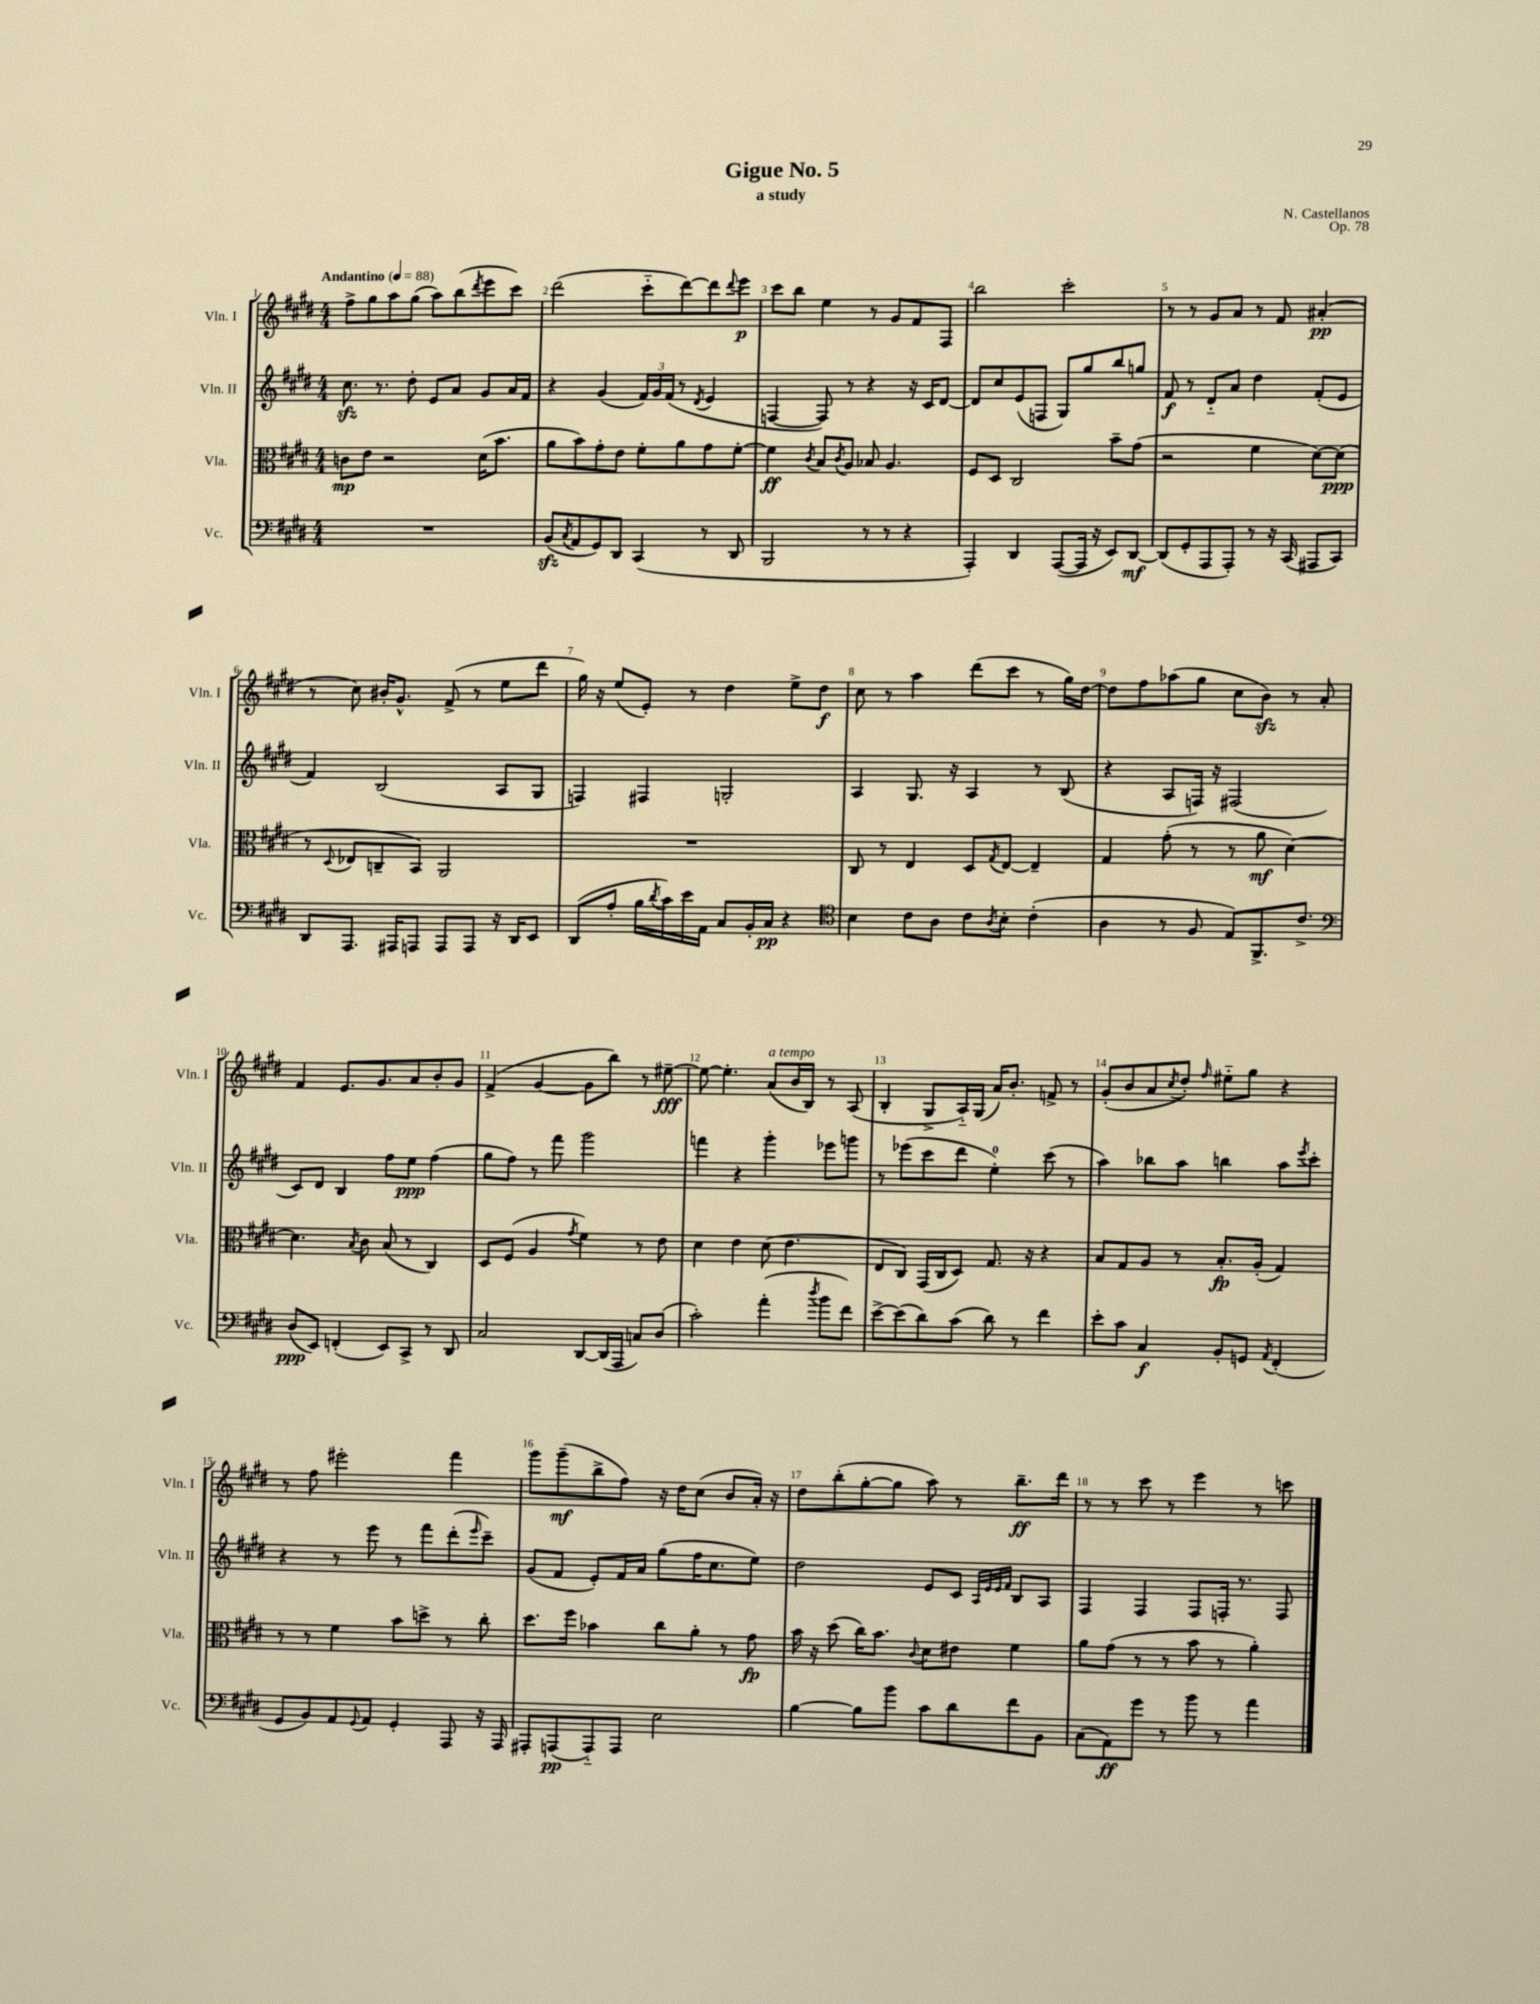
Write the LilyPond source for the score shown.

\header { title = "Gigue No. 5" composer = "N. Castellanos" subtitle = "a study" opus = "Op. 78" }
<<
\new StaffGroup <<
\new Staff = "s0" \with { instrumentName = "Vln. I" shortInstrumentName = "Vln. I" } {
    \clef treble \key e \major \numericTimeSignature \time 4/4 \tempo "Andantino" 4 = 88
    fis''8-> gis''8 a''8 gis''8( a''8) b''8( \acciaccatura { dis'''8 } e'''8 cis'''8) |
    dis'''2( cis'''8-_ dis'''8~) dis'''8 \appoggiatura { dis'''8 } e'''8\p |
    cis'''8 b''8 e''4 r8 gis'8 fis'8 fis8 |
    b''2 cis'''2-. |
    r8 r8 gis'8 a'8 r8 fis'8 ais'4-.\pp( |
    r8 cis''8) bis'16-. gis'8.-^ fis'8->( r8 e''8 dis'''8 |
    gis''16) r16 e''8( e'8-.) r8 dis''4 e''8-> dis''8\f |
    cis''8 r8 a''4 dis'''8( cis'''8 r8 gis''16) dis''16~ |
    dis''8 fis''8 aes''8( gis''8 cis''8 b'8\sfz) r8 a'8-. |
    fis'4 e'8. gis'8. a'8 b'8-. gis'8 |
    fis'4->( gis'4~ gis'8 b''8) r8 eis''8~--\fff |
    eis''8~ eis''4.-. a'8^\markup { \italic "a tempo" }( b'16 b16) r8 a8( |
    b4-. gis8-> a16-_) gis16( a'16) b'8.-. f'8-> r8 |
    gis'8-.( b'8 a'8 \acciaccatura { cis''8 } dis''8-.) \grace { fis''16 } eis''8-_ gis''8 r4 |
    r8 fis''8 eis'''2-. fis'''4 |
    gis'''8 gis'''8--\mf( b''8-> fis''8) r16 dis''16 cis''8( b'8 a'16-.) r16 |
    dis''8 b''8-.( gis''8~-. gis''8 a''8) r8 b''8.--\ff dis'''16 |
    r8 r8 cis'''8 r8 e'''4 r8 c'''8 \bar "|." |
}
\new Staff = "s1" \with { instrumentName = "Vln. II" shortInstrumentName = "Vln. II" } {
    \clef treble \key e \major \numericTimeSignature \time 4/4
    cis''8.\sfz r8. dis''8-. e'8 a'8 gis'8 a'16 fis'16 |
    r4 gis'4( \tuplet 3/2 { fis'16) gis'16 fis'16( } r8 \acciaccatura { dis'8 } e'4 |
    f4~ f8) r8 r4 r16 cis'16 dis'8~ |
    dis'8 cis''8 e'8( f8 gis8) gis''8 b''8 g''8 |
    fis'8\f r8 dis'8-_ a'8 dis''4 fis'8-.( e'8 |
    fis'4) b2( a8 gis8 |
    f4) fis4 g2-. |
    a4 gis8. r16 a4 r8 b8( |
    r4 a8 f16) r16 fis2( |
    cis'8) dis'8 b4 fis''8 e''8\ppp fis''4( |
    gis''8 fis''8) r8 fis'''8 gis'''2 |
    f'''4 r4 gis'''4-. ees'''8 g'''8 |
    r8 ees'''8( cis'''8 dis'''8 e''4-0-.) cis'''8( r8 |
    a''4) bes''8 a''8 b''4 a''8 \acciaccatura { e'''8 } cis'''8-. |
    r4 r8 e'''8 r8 fis'''8 dis'''8-.( \grace { e'''16 } cis'''8--) |
    gis'8( fis'8 e'8-.) fis'16 a'16 gis''8( fis''16 cis''8. e''8) |
    dis''2 e'8 cis'8 \grace { a32 e'32 e'32 fis'32 } b8 a8 |
    fis4 fis4 fis8 f16-. r8. f8 \bar "|." |
}
\new Staff = "s2" \with { instrumentName = "Vla." shortInstrumentName = "Vla." } {
    \clef alto \key e \major \numericTimeSignature \time 4/4
    c'8\mp e'8 r2 dis'16( b'8. |
    a'8 b'8) gis'8-. e'8 fis'8-. a'8 gis'8 fis'8~-. |
    fis'4\ff \acciaccatura { cis'8 } b8 \acciaccatura { cis'8 } a8 bes8 a4. |
    fis8 dis8 cis2 b'8-- gis'8( |
    r2 fis'4 dis'8~) dis'8\ppp( |
    r8 \appoggiatura { dis8 } ees8 c8-- b,8) a,2 |
    R1 |
    cis8 r8 e4 dis8 \acciaccatura { gis8 } e8~ e4-- |
    gis4 gis'8-.( r8 r8 a'8\mf dis'4~) |
    dis'4. \acciaccatura { b8 } cis'8 b8( r8 cis4) |
    dis8 fis8( a4 \acciaccatura { gis'8 } fis'4) r8 e'8 |
    dis'4 e'4 dis'8( e'4. |
    e8 cis8) gis,16( cis16 dis8) gis8. r16 r4 |
    b8 gis8 a8 r8 b8.-.\fp a16-.( gis4) |
    r8 r8 fis'4 b'8 d''8-> r8 cis''8-. |
    dis''8. fis''16 bes'4 cis''8 a'8-. r8 gis'8\fp |
    b'16 r16 dis''8( cis''16) b'8. \appoggiatura { cis'8 } dis'8 eis'8 fis'4 |
    a'8 gis'8( r8 r8 b'8 r8 a'4-.) \bar "|." |
}
\new Staff = "s3" \with { instrumentName = "Vc." shortInstrumentName = "Vc." } {
    \clef bass \key e \major \numericTimeSignature \time 4/4
    R1 |
    b,8\sfz( \acciaccatura { cis8 } a,8 gis,8) dis,8 cis,4( r8 dis,8 |
    b,,2 r8 r8 r4 |
    a,,4-.) dis,4 a,,8~( a,,16 r16 e,8) dis,8~\mf |
    dis,8( gis,8-. a,,8 a,,8-.) r8 r16 cis,16( ais,,8 cis,8) |
    dis,8 a,,8. ais,,16 a,,8 a,,8 a,,8 r16 dis,16 e,8 |
    dis,8( a8-. b16 \acciaccatura { dis'8 } cis'16) e'16 a,16 cis8 b,16-. cis16\pp r4 |
    \clef tenor b4 cis'8 a8 cis'8 \acciaccatura { a8 } b8-. cis'4-.( |
    a4 r8 fis8 e8) fis,8.-> cis'8.-> |
    \clef bass dis8\ppp( e,8) f,4-.( e,8) cis,8-> r8 dis,8 |
    cis2 dis,8~ dis,16( a,,16 c8) dis8( |
    cis'2-.) a'4-.( \acciaccatura { dis''8 } b'8 fis'8) |
    e'8~-> e'8( dis'8) cis'8( dis'8) r8 fis'4 |
    e'8-. cis'8 cis4\f b,8-. g,8 \acciaccatura { a,8 } fis,4-.( |
    gis,8 b,8) a,8 \appoggiatura { gis,8 } a,8 gis,4-. a,,8 r16 a,,16 |
    ais,,8-. a,,8\pp( a,,8-_) a,,8 e2 |
    b4~ b8 b'8 cis'8 dis'8 fis'8 b,8 |
    cis8( a,8\ff) gis'8 r8 b'8 r8 a'4 \bar "|." |
}
>>
>>
\layout { \context { \Score \override BarNumber.break-visibility = ##(#f #t #t) barNumberVisibility = #all-bar-numbers-visible } }
